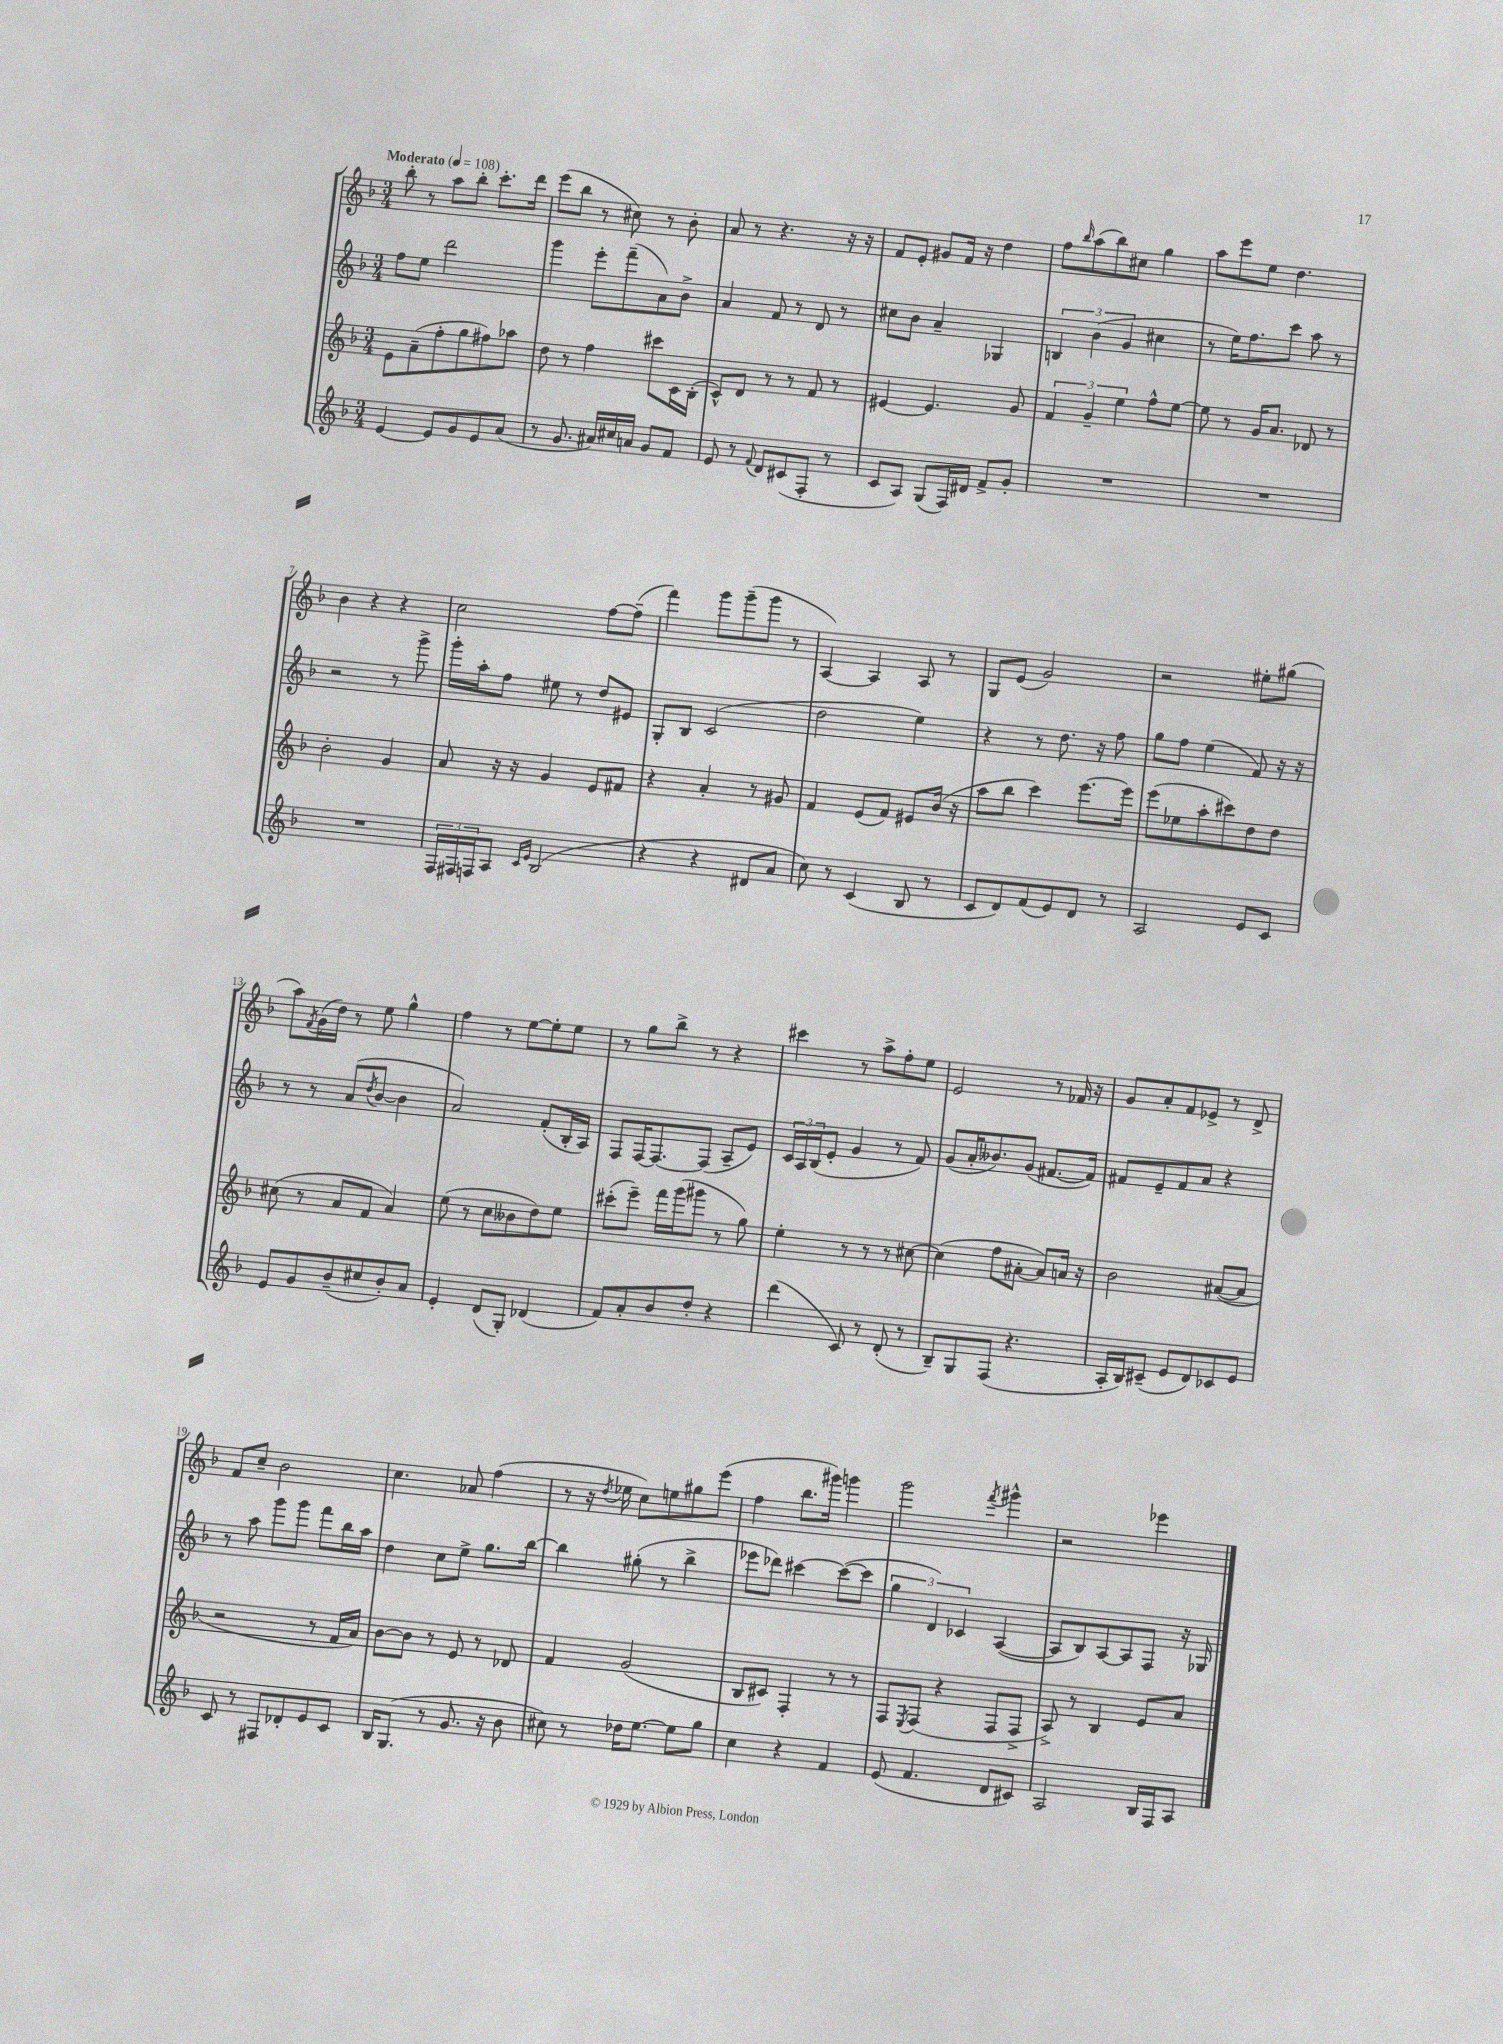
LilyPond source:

<<
\new StaffGroup <<
\new Staff = "s0" {
    \clef treble \key f \major \numericTimeSignature \time 3/4 \tempo "Moderato" 4 = 108
    bes''8-. r8 a''8 bes''8-. c'''8.-. d'''16 |
    e'''8( bes''8 r8 cis''8) r8 bes'8-. |
    a'8 r8 r4. r16 r16 |
    f'8 e'8-. gis'8 f'16 r16 d''4 |
    f''8 \grace { bes''16 } a''8( bes''8) cis''8 g''4 |
    a''8 e'''8 e''8 d''4. |
    bes'4 r4 r4 |
    c''2 f''8~ f''8--( |
    f'''4) g'''8 g'''8--( g'''8 r8 |
    a4~) a4 a8 r8 |
    g8 e'8( g'2) |
    r2 eis''8-. gis''8( |
    a''8) \acciaccatura { f'8 } g'16( d''16) r8 e''8 g''4-^ |
    f''4 r8 e''8~ e''8-. e''8 |
    r8 g''8 bes''8-> r8 r4 |
    cis'''4 r8 a''8-> f''8-. e''8 |
    e'2 r8 fes'16 r16 |
    g'8 a'8-. f'8 ees'8-> r8 d'8-> |
    f'8 c''8-- bes'2 |
    c''4. aes'8 f''4( |
    r8 r16 \acciaccatura { d''8 } ees''16 c''8) e''8 gis''8 e'''8( |
    f''4 bes''8. gis'''16) g'''4 |
    g'''2 \acciaccatura { f'''8 } gis'''4-^ |
    r2 ees'''4 \bar "|." |
}
\new Staff = "s1" {
    \clef treble \key f \major \numericTimeSignature \time 3/4
    f''8 e''8 d'''2 |
    g'''4 e'''8-. f'''8--( a'8) bes'8-> |
    a'4 f'8 r8 d'8 r8 |
    cis''8 bes'8 a'4-- ges4 |
    \tuplet 3/2 { b4 bes'4( g'4 } cis''4 |
    r8 e''16) f''8. c'''8 a''8 r8 |
    r2 r8 g'''8-> |
    g'''16-. a''16-. f''8 eis''8 r8 d''8 eis'8 |
    g8-. bes8 c'2( |
    d''2 e''4) |
    r4 r8 d''8. r16 f''8 |
    g''8 f''8 e''4( f'8) r16 r16 |
    r8 r8 a'8( \acciaccatura { d''8 } bes'8~ bes'4 |
    a'2) f'8-.( bes16-. a16) |
    f8 f16~ f8.~ f8( a8-- e'8) |
    \tuplet 3/2 { c'16 a16 bes16( } e'8-. g'4 r8 f'8) |
    g'8( a'16-. beses'8.) g'8( fis'8.~ fis'16) |
    fis'8 e'8-- fis'8 a'8 r4 |
    r8 a''8 g'''8 g'''8 f'''8 bes''16 a''16 |
    d''4 c''8 e''8-> g''8. bes''16~ |
    bes''4 gis''8-.( r8 bes''4-> |
    ees'''8 des'''8) cis'''4~ cis'''8~( cis'''8 |
    \tuplet 3/2 { g''4 d'4) ces'4 } a4~( |
    a8 bes8) a8~ a8 f8 r16 ges16 \bar "|." |
}
\new Staff = "s2" {
    \clef treble \key f \major \numericTimeSignature \time 3/4
    e'8 a'8--( f''8-. g''8 fis''8) aes''8 |
    d''8 r8 f''4 cis'''8 c'16 bes16-.( |
    c'8-^) d'8 r8 r8 f'8 r8 |
    eis'4~ eis'4. g'8 |
    \tuplet 3/2 { f'4 g'4-- e''4 } f''8-^ e''8~ |
    e''8 r8 g'16 a'8. des'8 r8 |
    bes'2-. g'4 |
    a'8 r16 r16 g'4 e'8 fis'8 |
    r4 a'4-. r8 gis'8 |
    f'4 e'8( f'8) eis'8 bes'16( r16 |
    a''8 bes''8 c'''4) e'''8.~ e'''16 |
    e'''8( ees''8 a''8-. cis'''8) d''8 d''8 |
    cis''8( r8 a'8 f'8 a'4) |
    e''8( r8 c''8 beses'8 d''8) e''8 |
    cis'''8-.( e'''8--) f'''16 g'''16( gis'''8 r8 g''8) |
    e''4-. r8 r8 r8 cis''8~ |
    cis''4( f''8 ais'8~-. ais'8) a'16 r16 |
    bes'2 ais'8~( ais'8 |
    r2 r8 f'16 a'16) |
    bes'8~ bes'8 r8 e'8 r8 des'8 |
    f'4 g'2( |
    bes8 cis'8) f4-. r8 r8 |
    f8 \acciaccatura { e8 } f8( r4 f8 f8-> |
    a8->) r8 bes4 e'8 a'8 \bar "|." |
}
\new Staff = "s3" {
    \clef treble \key f \major \numericTimeSignature \time 3/4
    e'4~ e'8 g'8 e'8 a'8( |
    r8 g'8. ais'16) cis''16 a'16 g'8 f'8 |
    e'8 r8 \appoggiatura { f'8 } d'8 cis'8( f8-. r8 |
    c'8 a8) g8( f16) dis'16 f'8-> g'8-. |
    R2. |
    R2. |
    R2. |
    \tuplet 3/2 { f16 fis16 f16 } a8 \grace { c'16 e'16 } bes2( |
    r4 r4 dis'8 a'8 |
    c''8) r8 c'4( bes8 r8 |
    c'8 d'8) f'8( e'8) d'8 r8 |
    a2 e'8 c'8 |
    e'8 g'8 bes'8--( cis''8 bes'8-.) a'8 |
    e'4-. d'8( g8-.) des'4( |
    f'8) a'8-. bes'8 d''8-. r4 |
    d'''4( c'8) r8 d'8-.( r8 |
    bes8--) g8 f8( r4. |
    a16-. bes16) cis'8--( e'8 d'8) ces'8 e'8 |
    c'8 r8 fis8 des'8-. e'8 c'8 |
    bes16 g8.( r8 g'8. r16 bes'8 |
    cis''8) r8 des''16 e''8.~ e''8 g''8 |
    c''4 r4 f'4 |
    e'8( f'4. d'8 cis'8) |
    a2 bes16 f16 a8 \bar "|." |
}
>>
>>
